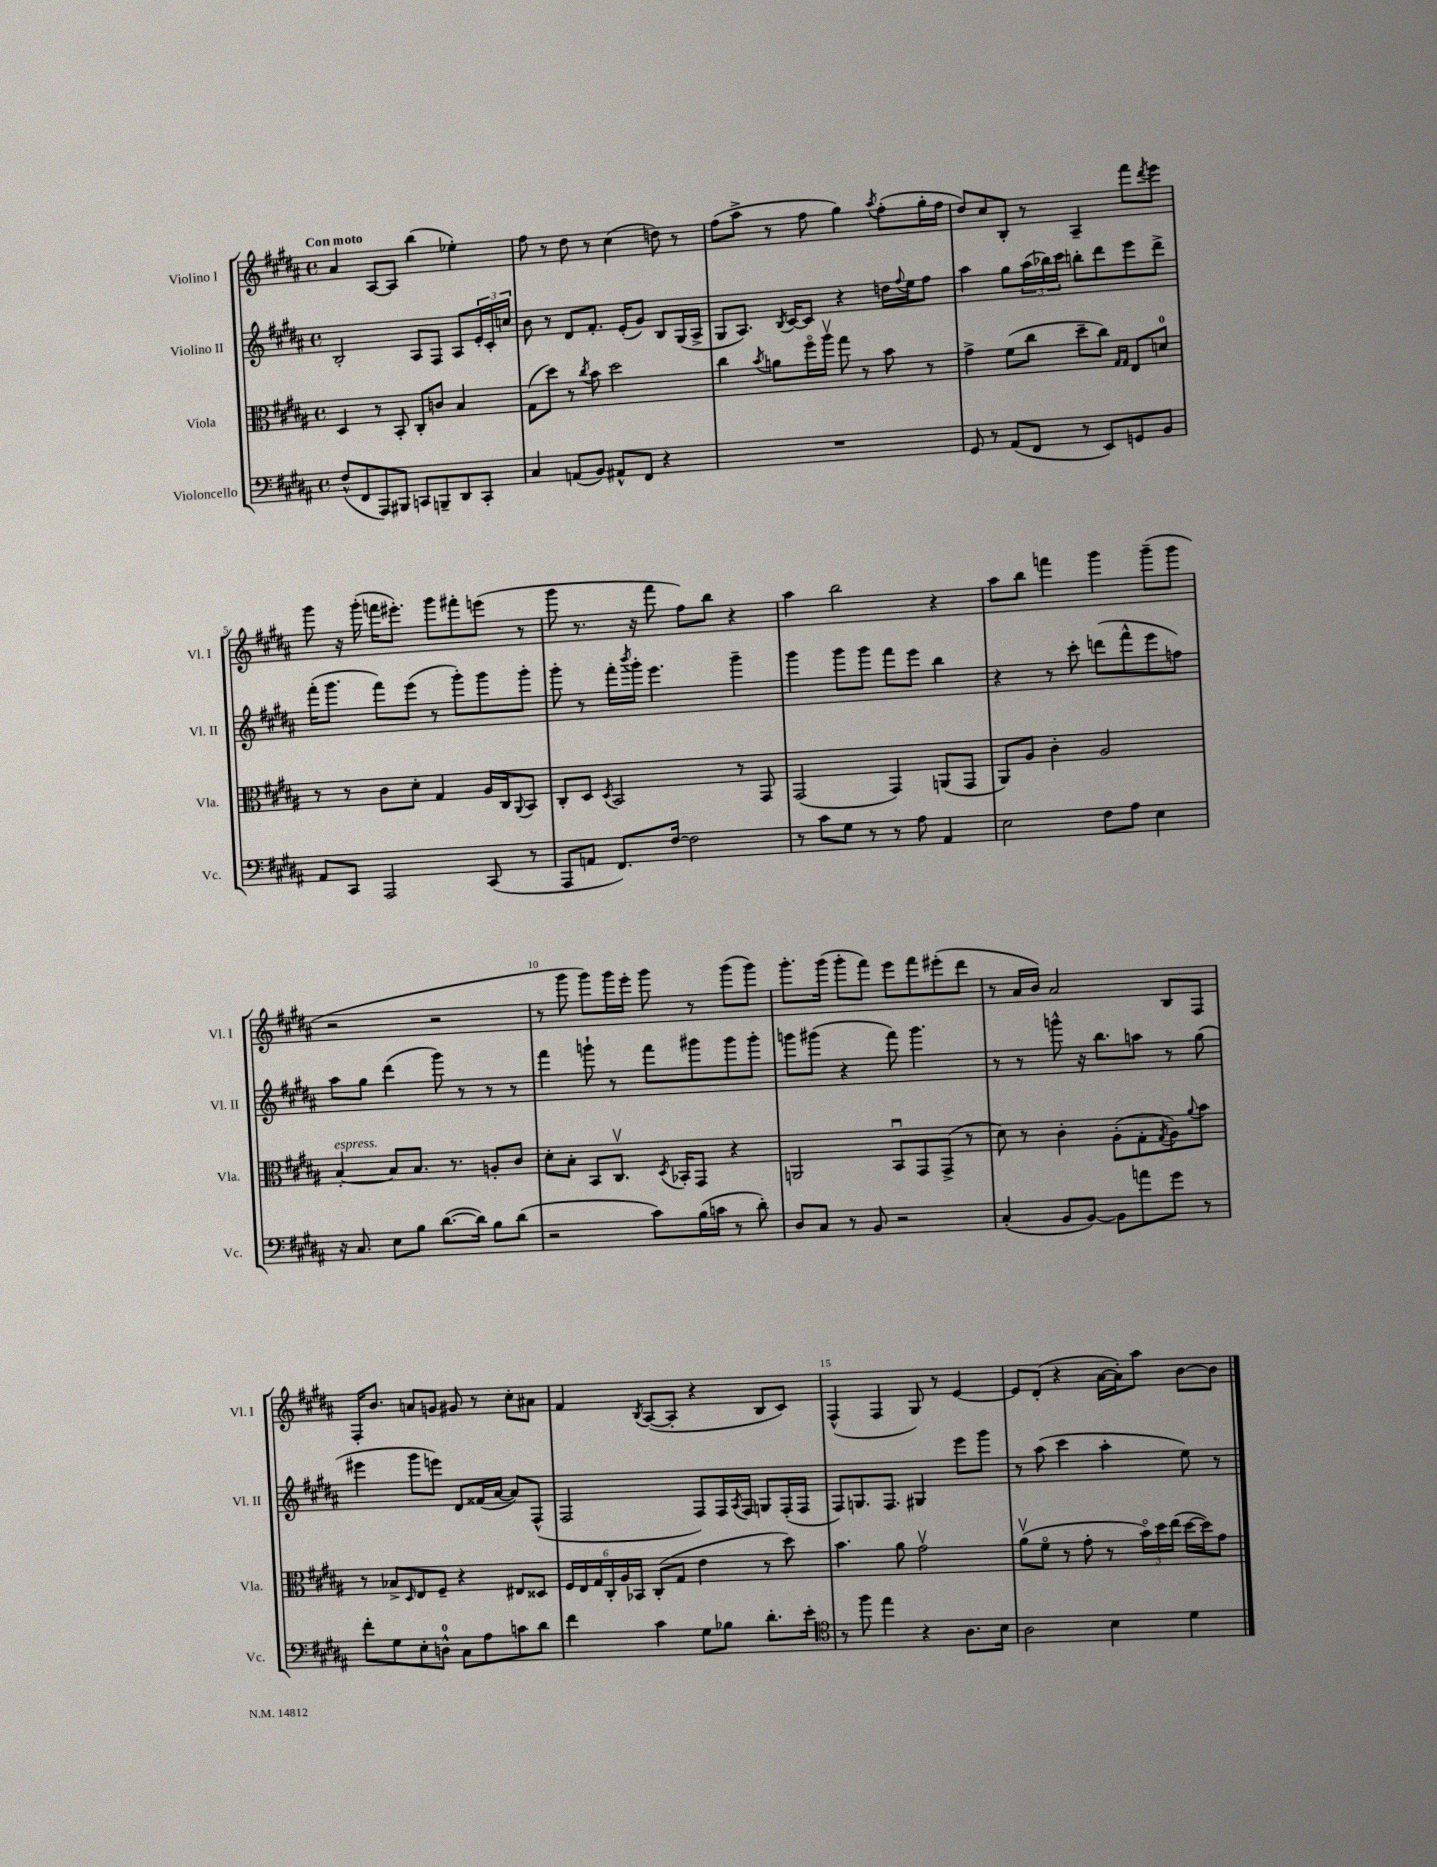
<<
\new StaffGroup <<
\new Staff = "s0" \with { instrumentName = "Violino I" shortInstrumentName = "Vl. I" } {
    \clef treble \key b \major \defaultTimeSignature \time 4/4 \tempo "Con moto"
    ais'4 ais8~ ais8 b''4( ees''4-.) |
    fis''8 r8 dis''8 r8 cis''4( d''8) r8 |
    fis''8( ais''8-> r8 fis''8 gis''4) \acciaccatura { ais''8 } fis''8-.( gis''16-. fis''16 |
    dis''8) cis''8 b8-. r8 ais4-- fis'''8 \acciaccatura { dis'''8 } e'''8 |
    gis'''8 r16 gis'''16-.( f'''16 eis'''8.-.) gis'''8 fis'''8-. e'''8( r8 |
    gis'''8 r8. r16 fis'''8 fis''8) b''8 r4 |
    ais''4 b''2 r4 |
    ais''8 b''8 f'''4 gis'''4 gis'''8--( gis'''8 |
    r2 r2 |
    r8 gis'''8 gis'''8) gis'''16 e'''16-. gis'''8 r8 gis'''8( gis'''8) |
    gis'''8.-. gis'''16( gis'''8-. fis'''8) e'''8 fis'''8 eis'''8-.( dis'''8 |
    r8 ais'16 b'16) ais'2 b8 fis8 |
    fis16-. b'8. a'8 g'8 gis'8 r8 cis''8-. ais'8 |
    fis'4 \acciaccatura { b8 } ais8~( ais8-. r4 b8 cis'8) |
    fis4-^( fis4 gis8) r8 e'4~ |
    e'8 dis'8-.( r4 ais'16~ ais'16-.) ais''8 b'8~ b'8 \bar "|." |
}
\new Staff = "s1" \with { instrumentName = "Violino II" shortInstrumentName = "Vl. II" } {
    \clef treble \key b \major \defaultTimeSignature \time 4/4
    b2-. ais8 fis8 ais8 \tuplet 3/2 { e'16-. cis'16-. c''16 } |
    b'8 r8 dis'8 fis'8.-. e'16-.( gis'8) b8 gis16( ais16-> |
    gis8 ais8.) \acciaccatura { b8 } cis'16~ cis'8 r4 d''16 \appoggiatura { fis''8 } e''16 fis''8 |
    ais''4 gis''8 \tuplet 3/2 { ais''16( bes''16) cis'''16 } b''8-. dis'''8 e'''8 dis'''8-> |
    fis'''16-.( gis'''8. fis'''8) e'''8( r8 gis'''8-.) gis'''8 gis'''8-. |
    gis'''8-. r8 fis'''16-. \acciaccatura { b'''8 } gis'''16-. e'''4. gis'''4-- |
    gis'''4 gis'''8 gis'''8 fis'''8 e'''8 b''4 |
    r4 r8 cis'''8-. d'''8( fis'''8-^ e'''8 f''8) |
    ais''8 gis''8 dis'''4( gis'''8) r8 r8 r8 |
    fis'''4 g'''8-! r8 fis'''8 gis'''8 gis'''8 gis'''8-. |
    g'''8 gis'''8( r4 fis'''8) gis'''4. |
    r8 r8 g'''8-^ r16 b''8. a''8 r8 gis''8( |
    eis'''4 gis'''8 e'''8) dis'8 fisis'16( ais'16~ ais'8) fis8-^( |
    fis2 fis8) fis16 \acciaccatura { ais8 } fis16 g8 fis16-.( fis16 |
    fis8) g8. fis8. gis4 e'''8 gis'''8 |
    r8 ais''8( cis'''4 ais''4-. e''8) r8 \bar "|." |
}
\new Staff = "s2" \with { instrumentName = "Viola" shortInstrumentName = "Vla." } {
    \clef alto \key b \major \defaultTimeSignature \time 4/4
    dis4 r8 b,8-. cis8-. c'8 b4 |
    gis8( dis''8) r8 \acciaccatura { cis''8 } b'8 dis''2 |
    cis''4 \acciaccatura { b'8 } a'8 fis''16\flageolet ais''16\upbow gis''8 r8 b'8 r8 |
    gis'4-> fis'8( cis''8 dis''8-- cis''8) \grace { gis16 gis16 } e8 d'8-0 |
    r8 r8 cis'8 dis'8-. gis4 ais16 cis16 \appoggiatura { ais,8 } b,8 |
    cis8-. dis8 \acciaccatura { dis8 } b,2 r8 gis,8 |
    gis,2( gis,4) a,8( gis,8 |
    ais,8) ais8 cis'4-. ais2 |
    b4~-.^\markup { \italic "espress." } b8 b8. r8. a8-. cis'8 |
    dis'8-. b8-. b,8 cis8.\upbow \acciaccatura { dis8 } bes,16-. gis,8 r4 |
    a,2 b,8\downbow gis,8 gis,8->( r8 |
    dis'8) r8 cis'4-. ais8-.( gis8-. \acciaccatura { gis8 } ais8) \appoggiatura { ais'8 } b'8 |
    r8 bes8-> \grace { dis16 } e8 fis8-- r4 eis8 disis8 |
    \tuplet 6/4 { fis16 e16 gis16 cis16-. ais16 bes,16 } cis8-.( gis8 e'4 r8 dis''8) |
    b'4. ais'8 gis'2\upbow |
    ais'8\upbow( fis'8\flageolet r8 gis'8-. r8 \tuplet 3/2 { b'16\flageolet) dis''16 e''16( } dis''16~ dis''16) gis'8 \bar "|." |
}
\new Staff = "s3" \with { instrumentName = "Violoncello" shortInstrumentName = "Vc." } {
    \clef bass \key b \major \defaultTimeSignature \time 4/4
    fis8-^( fis,8 ais,,8) bis,,8 c,8 b,,8-- dis,8 c,8-. |
    cis4 a,8( b,8) ais,8-^ fis,8 r4 |
    R1 |
    gis,8 r8 ais,8( fis,8 r8 e,8) g,8 b,8 |
    ais,8 cis,8 ais,,2 cis,8( r8 |
    ais,,8 a,8 fis,8.) fis16~ fis2 |
    r8 cis'8 gis8 r8 r8 ais8 ais,4 |
    e2 fis8 ais8 e4 |
    r16 cis8. e8 b8 dis'8.~( dis'16) b8 dis'8( |
    r2 cis'8) b16( c'16 r8 dis'8-.) |
    dis8 cis8 r8 b,8 r2 |
    cis4-.( b,8 b,8~) b,8 a'8 gis'8 r8 |
    fis'8-. gis8 e8-. d8-0-^ cis8 ais8 c'8 dis'8 |
    fis'4 cis'4 gis8 bes8 dis'8.-. e'16-. |
    \clef tenor r8 fis''8 e''4 r4 ais8. b16 |
    ais2 b4 dis'4 \bar "|." |
}
>>
>>
\layout { \context { \Score \override BarNumber.break-visibility = ##(#f #t #t) barNumberVisibility = #(every-nth-bar-number-visible 5) } }
